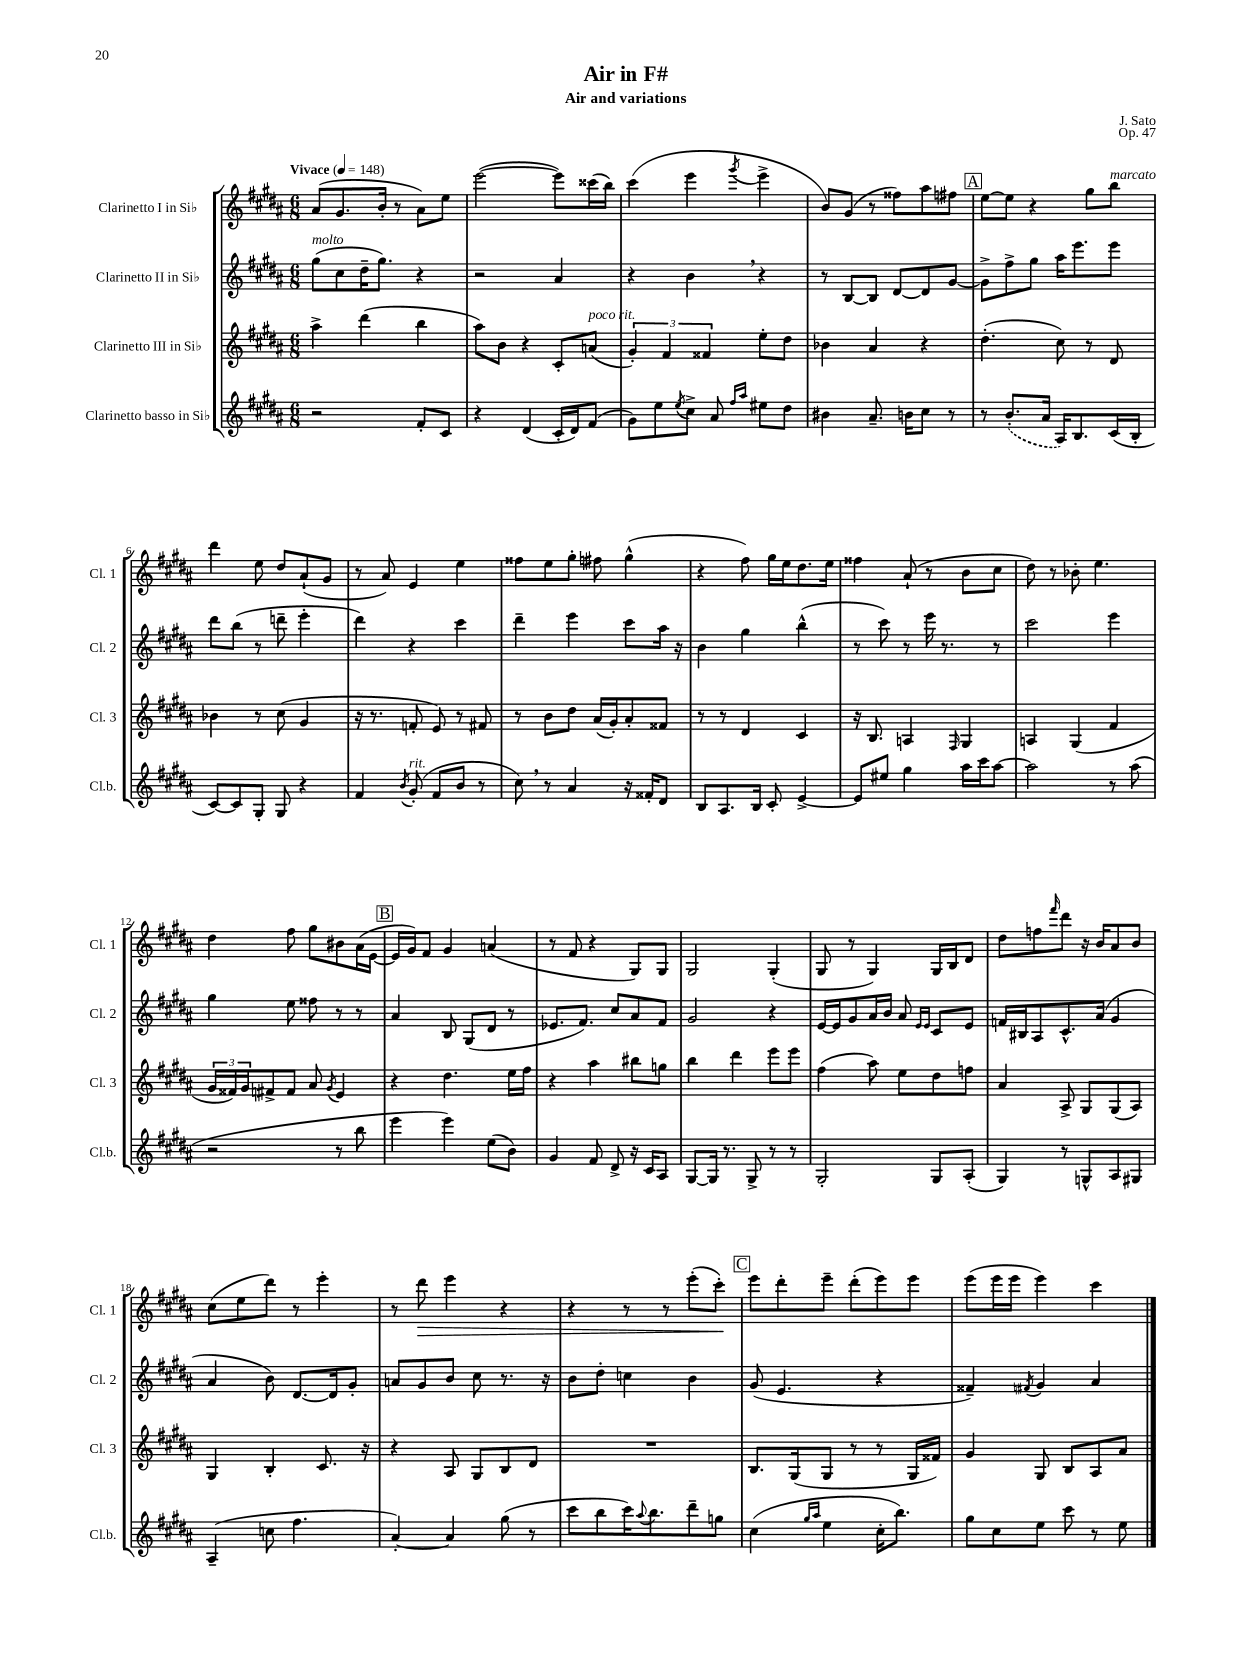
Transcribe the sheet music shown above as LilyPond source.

\header { title = "Air in F#" composer = "J. Sato" subtitle = "Air and variations" opus = "Op. 47" }
<<
\new StaffGroup <<
\new Staff = "s0" \with { instrumentName = "Clarinetto I in Sib" shortInstrumentName = "Cl. 1" } {
    \clef treble \key b \major \numericTimeSignature \time 6/8 \tempo "Vivace" 4 = 148
    ais'8( gis'8. b'16-. r8 ais'8) e''8 |
    e'''2~( e'''8) cisis'''16( b''16) |
    cis'''4( e'''4 \acciaccatura { gis'''8 } e'''4-> |
    b'8) gis'8( r8 fisis''8) ais''8 fis''8 |
    \mark \markup { \box "A" } e''8~ e''8 r4 gis''8 b''8^\markup { \italic "marcato" } |
    dis'''4 e''8 dis''8 ais'8-!( gis'8 |
    r8 ais'8) e'4 e''4 |
    fisis''8 e''8 gis''8-. fis''8 gis''4-^( |
    r4 fis''8) gis''16 e''16 dis''8. e''16 |
    fisis''4 ais'8-!( r8 b'8 cis''8 |
    dis''8) r8 bes'8-. e''4. |
    dis''4 fis''8 gis''8 bis'8 ais'16( e'16~ |
    \mark \markup { \box "B" } e'16 gis'16) fis'8 gis'4 a'4( |
    r8 fis'8 r4 gis8) gis8 |
    gis2 gis4-.( |
    gis8 r8 gis4) gis16 b16 dis'8 |
    dis''8 f''8 \grace { fis'''16 } dis'''8 r16 b'16 ais'8 b'8 |
    cis''8( e''8 dis'''8) r8 e'''4-. |
    r8 dis'''8\> e'''4 r4 |
    r4 r8 r8 e'''8-.( cis'''8-.\!) |
    \mark \markup { \box "C" } e'''8 dis'''8-. e'''8-- dis'''8-.( e'''8) e'''8 |
    e'''8( e'''16 e'''16 e'''4) cis'''4 \bar "|." |
}
\new Staff = "s1" \with { instrumentName = "Clarinetto II in Sib" shortInstrumentName = "Cl. 2" } {
    \clef treble \key b \major \numericTimeSignature \time 6/8
    gis''8^\markup { \italic "molto" }( cis''8 dis''16-- gis''8.) r4 |
    r2 ais'4 |
    r4 b'4 \breathe r4 |
    r8 b8~ b8 dis'8~ dis'8 gis'8~ |
    \mark \markup { \box "A" } gis'8-> fis''8-> gis''8 ais''16 e'''8. e'''8 |
    dis'''8 b''8( r8 d'''8-- e'''4-. |
    dis'''4) r4 cis'''4 |
    dis'''4-- e'''4 cis'''8 ais''16 r16 |
    b'4 gis''4 b''4-^( |
    r8 cis'''8) r8 e'''16 r8. r8 |
    cis'''2 e'''4 |
    gis''4 e''8 fisis''8 r8 r8 |
    \mark \markup { \box "B" } ais'4 b8 gis8( dis'8 r8 |
    ees'8. fis'8.) cis''8 ais'8 fis'8 |
    gis'2 r4 |
    e'16~ e'16 gis'8 ais'16 b'16 ais'8 \grace { e'16 e'16 } cis'8 e'8 |
    f'16 bis16 ais8 cis'8.-^ ais'16( gis'4 |
    ais'4 b'8) dis'8.~ dis'16 gis'8-. |
    a'8 gis'8 b'8 cis''8 r8. r16 |
    b'8 dis''8-. c''4 b'4 |
    \mark \markup { \box "C" } gis'8( e'4. r4 |
    fisis'4--) \acciaccatura { fis'8 } gis'4 ais'4 \bar "|." |
}
\new Staff = "s2" \with { instrumentName = "Clarinetto III in Sib" shortInstrumentName = "Cl. 3" } {
    \clef treble \key b \major \numericTimeSignature \time 6/8
    ais''4-> dis'''4( b''4 |
    ais''8) b'8 r4 cis'8-. a'8^\markup { \italic "poco rit." }( |
    \tuplet 3/2 { gis'4-.) fis'4 fisis'4 } e''8-. dis''8 |
    bes'4 ais'4 r4 |
    \mark \markup { \box "A" } dis''4.-.( cis''8) r8 dis'8 |
    bes'4 r8 cis''8( gis'4 |
    r16 r8. f'8-. e'8) r8 fis'8 |
    r8 b'8 dis''8 ais'16( gis'16-.) ais'8-. fisis'8 |
    r8 r8 dis'4 cis'4 |
    r16 b8. a4 \grace { fis16 } gis4 |
    a4 gis4( fis'4 |
    \tuplet 3/2 { gis'16 fisis'16) gis'16 } fis'8-> fis'8 ais'8 \acciaccatura { gis'8 } e'4 |
    \mark \markup { \box "B" } r4 dis''4. e''16 fis''16 |
    r4 ais''4 bis''8 g''8 |
    b''4 dis'''4 e'''8 e'''8 |
    fis''4( ais''8) e''8 dis''8 f''8 |
    ais'4 ais8-> gis8 gis8( ais8) |
    gis4 b4-. cis'8. r16 |
    r4 ais8 gis8 b8 dis'8 |
    R2. |
    \mark \markup { \box "C" } b8. gis16( gis8 r8 r8 gis16 fisis'16) |
    gis'4 gis8 b8 ais8 ais'8 \bar "|." |
}
\new Staff = "s3" \with { instrumentName = "Clarinetto basso in Sib" shortInstrumentName = "Cl.b." } {
    \clef treble \key b \major \numericTimeSignature \time 6/8
    r2 fis'8-. cis'8 |
    r4 dis'4( cis'16-. dis'16) fis'8( |
    gis'8) e''8 \acciaccatura { e''8 } cis''8-> ais'8 \grace { fis''16 ais''16 } eis''8 dis''8 |
    bis'4 ais'8.-- b'16 cis''8 r8 |
    \mark \markup { \box "A" } r8 \once \slurDashed b'8.-.( ais'16 ais16) b8. cis'16( b16-. |
    cis'8~) cis'8 gis8-. gis8 r4 |
    fis'4 \acciaccatura { b'8 } gis'8-.^\markup { \italic "rit." }( fis'8 b'8 r8 |
    cis''8) \breathe r8 ais'4 r16 fisis'16-. dis'8 |
    b8 ais8. b16 cis'8-. e'4~-> |
    e'8 eis''8 gis''4 ais''16 cis'''16 ais''8~ |
    ais''2 r8 ais''8( |
    r2 r8 b''8 |
    \mark \markup { \box "B" } e'''4 e'''4) e''8( b'8) |
    gis'4 fis'8 dis'8-> r16 cis'16 ais8 |
    gis8~ gis16 r8. gis8-> r8 r8 |
    gis2-. gis8 ais8-.( |
    gis4) r8 g8-^ ais8 gis8 |
    ais4--( c''8 fis''4. |
    ais'4~-.) ais'4 gis''8( r8 |
    cis'''8 b''8 cis'''16) \appoggiatura { ais''8 } b''8. dis'''8-- g''8 |
    \mark \markup { \box "C" } cis''4( \grace { gis''16 ais''16 } e''4 cis''16-. b''8.) |
    gis''8 cis''8 e''8 cis'''8 r8 e''8 \bar "|." |
}
>>
>>
